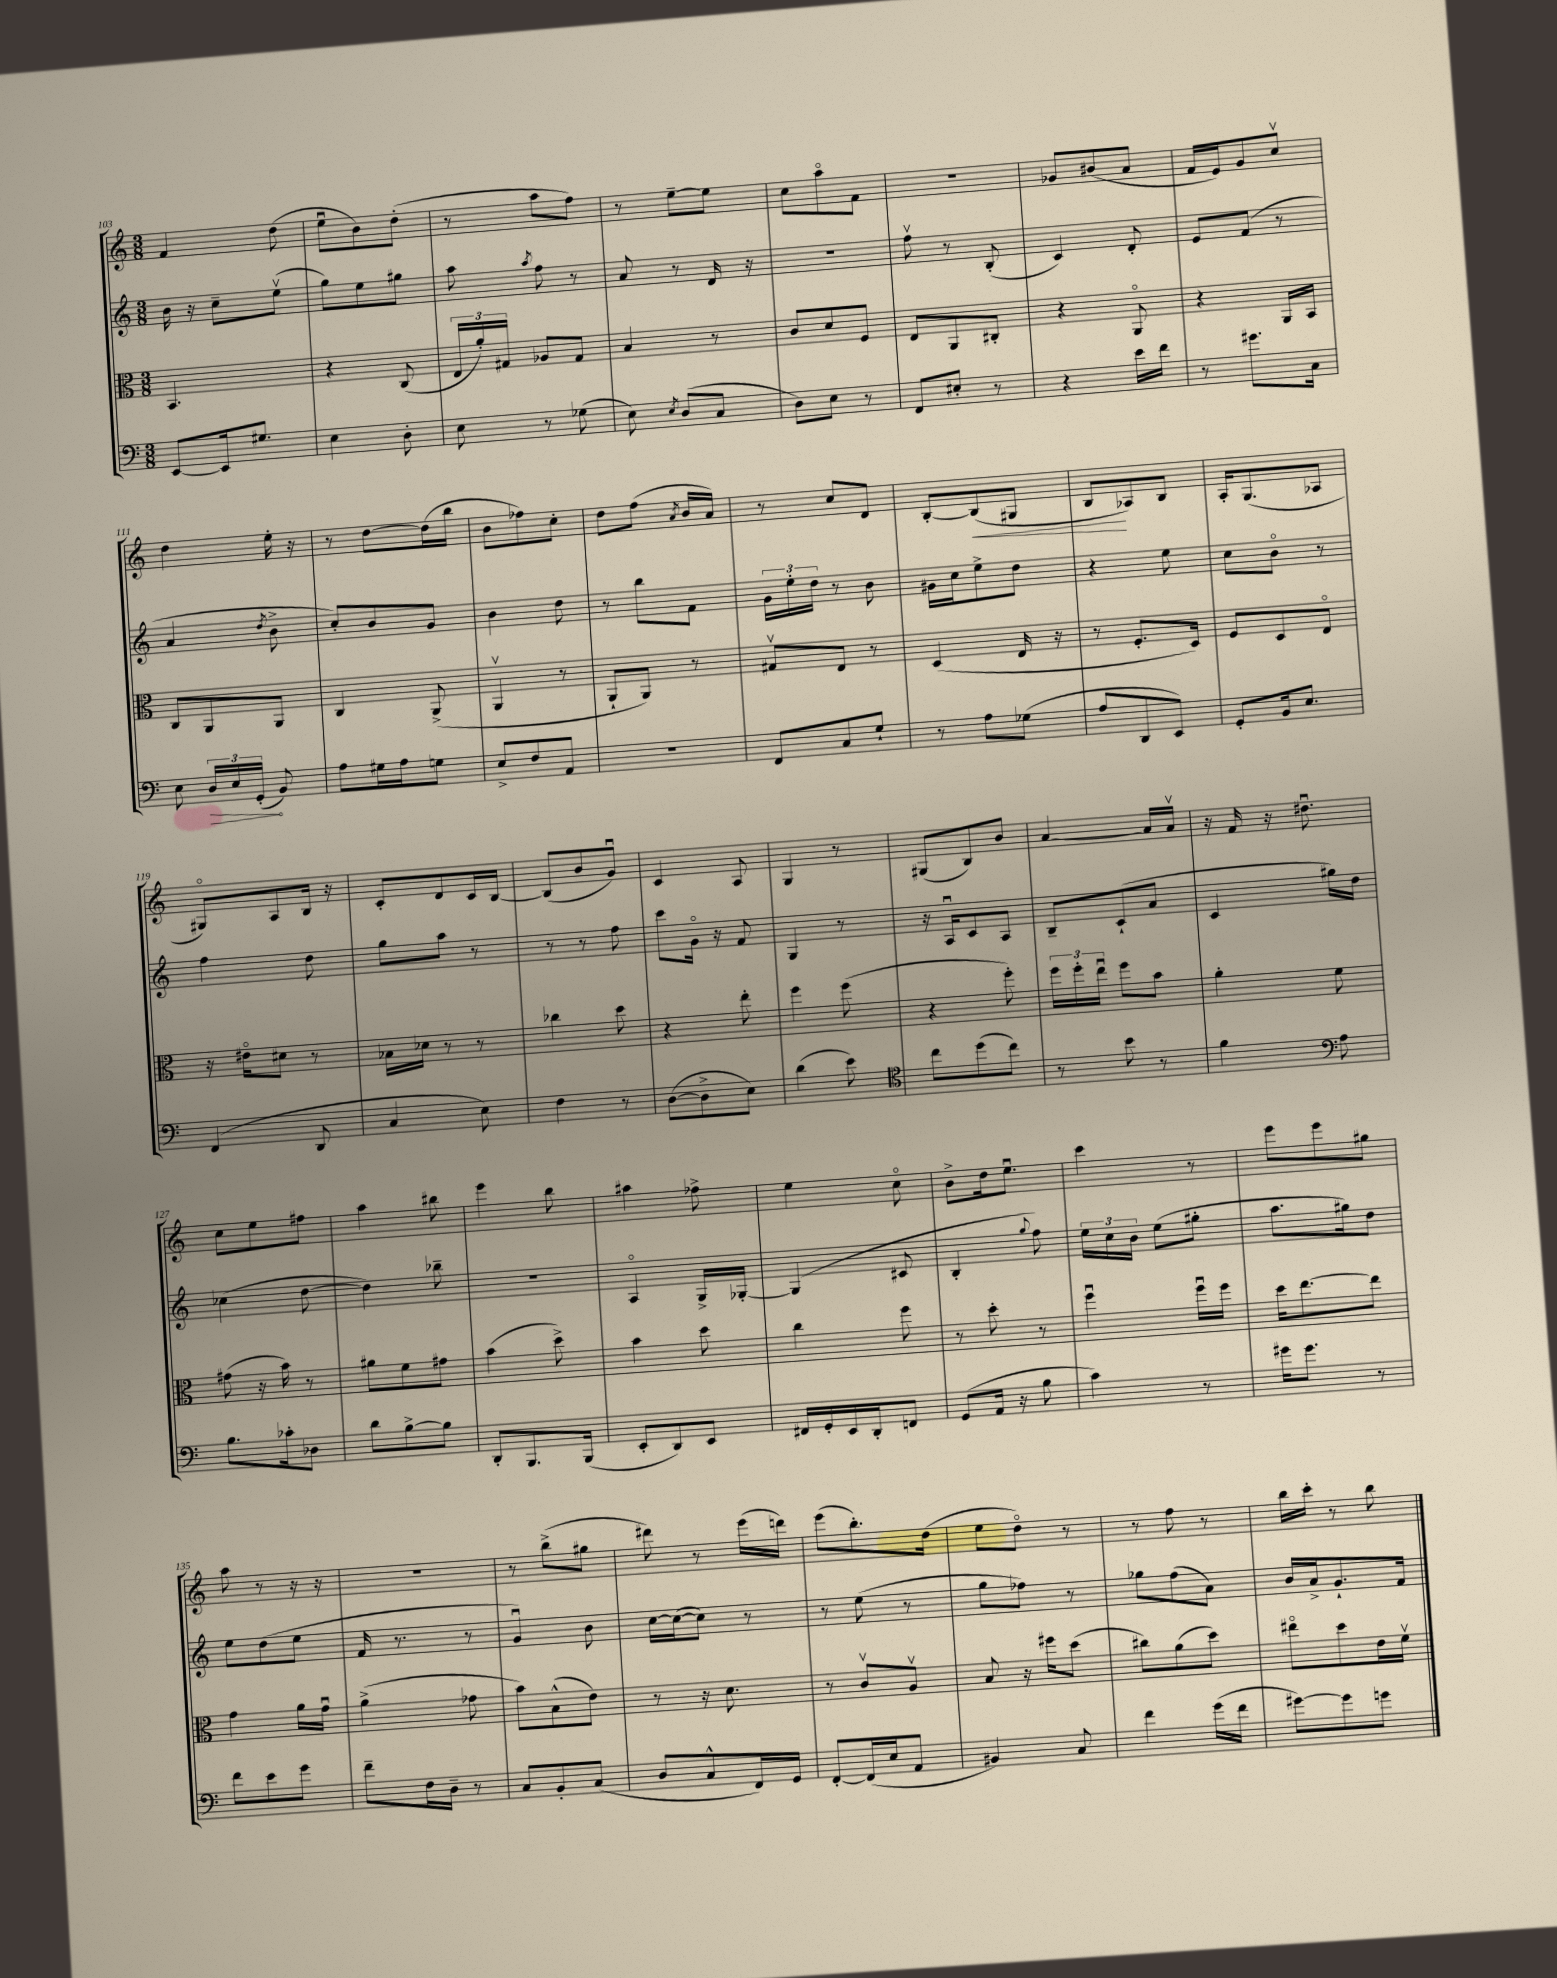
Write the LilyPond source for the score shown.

<<
\new StaffGroup <<
\new Staff = "s0" {
    \clef treble \key c \major \numericTimeSignature \time 3/8
    \autoBeamOff f'4 d''8( |
    e''8[\downbow b'8) d''8]-.( |
    r8 a''8[ f''8]) |
    r8 e''8[~-- e''8] |
    c''8[ a''8\flageolet f'8] |
    R4. |
    ges'8[ bis'8( a'8] |
    f'16[ e'16) g'8 c''8]\upbow |
    d''4 e''16-. r16 |
    r8 d''8[~ d''16( b''16] |
    b'8[ fes''8) c''8]-. |
    d''8[ f''8]( \acciaccatura { a'8 } b'16[ a'16]) |
    r8 c''8[ d'8] |
    b8[~-. b8\<( gis8] |
    b8[\! aes8) b8] |
    a16[-. g8.( aes8] |
    gis8[\flageolet) a8 b16] r16 |
    c'8[-. d'8 c'16 b16]~ |
    b8[( b'8 g'8]\downbow) |
    c'4 a8 |
    g4 r8 |
    gis8[( b8) b'8] |
    a'4~ a'16[ a'16]\upbow |
    r16 f'16 r16 dis''8.\downbow |
    c''8[ e''8 fis''8] |
    a''4 bis''8 |
    e'''4 b''8 |
    ais''4 fes''8-> |
    e''4 c''8\flageolet |
    b'8[-> d''16 e''8.]\downbow |
    c'''4 r8 |
    e'''8[ e'''8 gis''8] |
    a''8 r8 r16 r16 |
    R4. |
    r8 b''8[->( gis''8] |
    dis'''8) r8 e'''16[( d'''16]) |
    e'''8[( b''8.-.) d''16]( |
    e''8[ d''8]\flageolet) r8 |
    r8 f''8 r8 |
    b''16[ c'''16]-. r8 b''8 \bar "|." |
}
\new Staff = "s1" {
    \clef treble \key c \major \numericTimeSignature \time 3/8
    \autoBeamOff b'16 r16 c''8[-- e''8]\upbow( |
    g''8[) e''8 gis''8] |
    a''8 \acciaccatura { a''8 } f''8 r8 |
    a'8 r8 d'16 r16 |
    R4. |
    f''8\upbow r8 b8-.( |
    c'4) d'8-. |
    e'8[ f'8]( r8 |
    a'4 \acciaccatura { d''8 } b'8-> |
    c''8[-.) b'8 g'8] |
    b'4 d''8 |
    r8 b''8[ f'8] |
    \tuplet 3/2 { g'16[ e''16-. d''16] } r8 b'8 |
    gis'16[ c''16 e''8-> d''8] |
    r4 e''8 |
    c''8[ b'8]\flageolet r8 |
    f''4 d''8 |
    g''8[ a''8] r8 |
    r8 r8 f''8 |
    c'''8[ g'16]\flageolet r16 f'8 |
    g4 r8 |
    r16 a16[\downbow c'8 a8] |
    b8[-- c'8-!( a'8] |
    c'4 gis''16[) d''16] |
    ces''4( d''8~ |
    d''4) bes''8-- |
    R4. |
    a4\flageolet g16[-> ges16]~-. |
    ges4( cis'8 |
    b4-. \appoggiatura { g''8 } f''8) |
    \tuplet 3/2 { e''16[ c''16 b'16] } e''8[( gis''8]-. |
    a''8.[ gis''16) d''8] |
    e''8[ d''8( e''8] |
    f'16 r8. r8 |
    g'4\downbow) b'8 |
    c''16[~ c''16~( c''8]) r8 |
    r8 e''8( r8 |
    g''8[ fes''8]) r8 |
    ges''8[ f''8( a'8]) |
    b'16[ a'16-> g'8.-! f'16] \bar "|." |
}
\new Staff = "s2" {
    \clef alto \key c \major \numericTimeSignature \time 3/8
    \autoBeamOff b,4. |
    r4 c8( |
    \tuplet 3/2 { e16[ a'16-.) gis16] } aes8[ gis8] |
    b4 r8 |
    c'8[ d'8 f8] |
    e8[ a,8 cis8]-. |
    r4 a,8\flageolet |
    r4 a,16[ b,16] |
    c8[ a,8 a,8] |
    c4 a,8->( |
    a,4\upbow r8 |
    a,8[-! a,8]) r8 |
    gis8[\upbow e8] r8 |
    d4( e16 r16 |
    r8 f8.[-. d16]) |
    f8[ d8 e8]\flageolet |
    r16 eis'16[\flageolet dis'8] r8 |
    bes16[ des'16] r8 r8 |
    ces''4 d''8 |
    r4 e''8-. |
    f''4 f''8( |
    r4 f''8-.) |
    \tuplet 3/2 { f''16[ f''16-. e''16]\downbow } f''8[ b'8] |
    a'4-. f'8 |
    gis'8( r16 b'16) r8 |
    ais'8[ f'8 gis'8] |
    b'4( d''8->) |
    b'4 d''8 |
    c''4 f''8 |
    r8 d''8-. r8 |
    f''4\downbow f''16[\downbow f''16] |
    d''16[ e''8.~ e''8] |
    g'4 a'16[ g'16]\downbow |
    a'4->( ges'8 |
    b'8[) b8-^( e'8]) |
    r8 r16 d'8. |
    r8 c'8[\upbow a8]\upbow |
    b8 r16 fis''16[ d''8]( |
    cis''8[) a'8( d''8]) |
    eis''8[\flageolet d''8 e'16 f'16]\upbow \bar "|." |
}
\new Staff = "s3" {
    \clef bass \key c \major \numericTimeSignature \time 3/8
    \autoBeamOff e,8[~ e,16 gis8.] |
    e4 d8-. |
    e8 r8 ges8( |
    e8) \acciaccatura { e8 } d8[( c8] |
    d8[) e8] r8 |
    f,8[ eis8]-. r8 |
    r4 e'16[ f'16] |
    r8 gis'8.[ c16] |
    e8 \tuplet 3/2 { \once \override Hairpin.circled-tip = ##t d16[\> e16 g,16]-.\!( } b,8) |
    a8[ gis16 a16 g8] |
    e8[-> f8 a,8] |
    R4. |
    f,8[ c8 g8]-! |
    r8 a8[ ges8]( |
    a8[ d,8 e,8]) |
    g,8[-. b,16 e8.] |
    f,4( d,8 |
    c4 e8) |
    f4 r8 |
    d8[~( d8-> e8]) |
    d'4( e'8) |
    \clef tenor c''8[ d''8( c''8]) |
    r8 b'8 r8 |
    f'4 \clef bass a8 |
    b8.[ ces'16-. des8] |
    d'8[ b8~-> b8] |
    d,8[-. b,,8. b,,16]( |
    e,8[-. d,8) e,8] |
    fis,16[ g,16-. e,16 d,16-. f,8] |
    g,8[( a,16] r16 b8 |
    c'4) r8 |
    gis'16[ gis'8.] r8 |
    f'8[ e'8 g'8] |
    f'8[-- f16 d16]-- r8 |
    c8[ b,8-. c8]( |
    d8[ c8-^ f,16) g,16] |
    f,8[~-. f,16( e16 a,8] |
    bis,4) c8 |
    f'4 g'16[( f'16] |
    gis'8[~) gis'8 g'8] \bar "|." |
}
>>
>>
\layout { \context { \Score currentBarNumber = #103 } }
